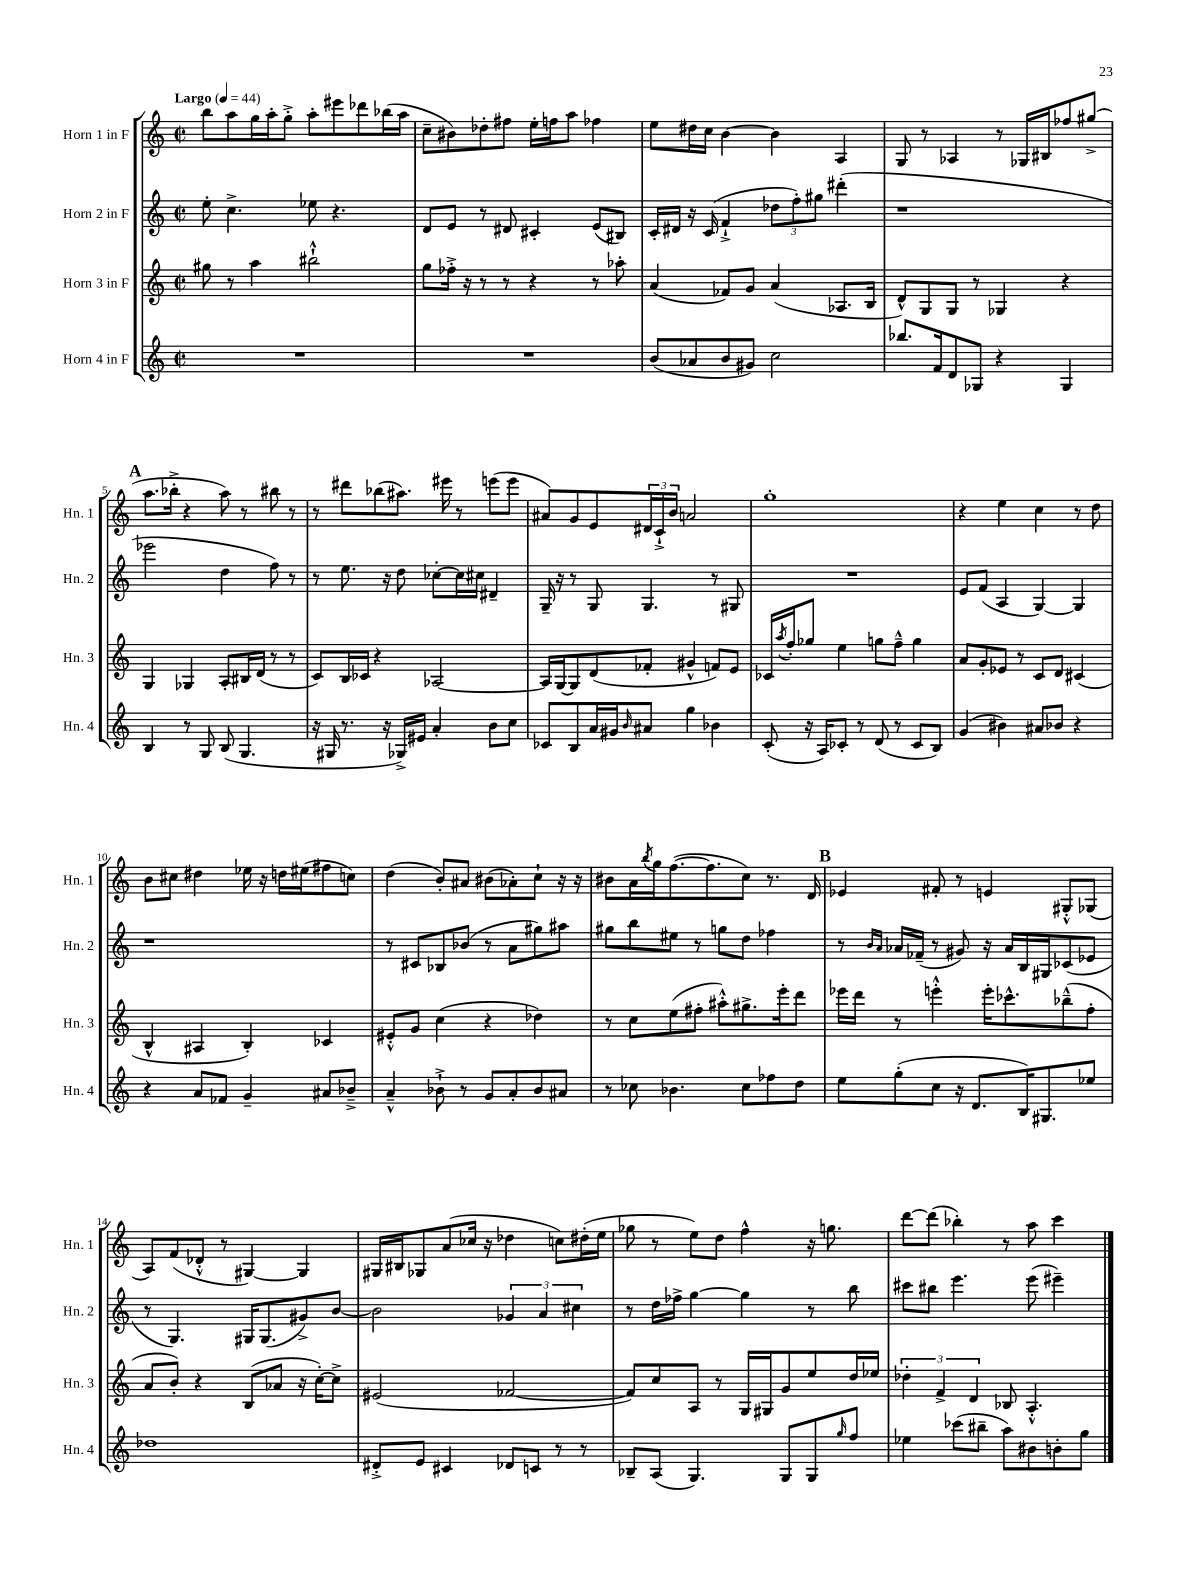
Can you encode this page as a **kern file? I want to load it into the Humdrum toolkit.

**kern	**kern	**kern	**kern
*staff4	*staff3	*staff2	*staff1
*clefG2	*clefG2	*clefG2	*clefG2
*k[]	*k[]	*k[]	*k[]
*M2/2	*M2/2	*M2/2	*M2/2
*met(c|)	*met(c|)	*met(c|)	*met(c|)
*MM44	*MM44	*MM44	*MM44
1r	8gg#	8ee'	8bb
.	8r	4.cc^	8aa
.	4aa	.	16gg
.	.	.	16aa'
.	.	.	8gg'^
.	2bb#`^^	8ee-	8aa'
.	.	4.r	8eee#
.	.	.	8ddd-
.	.	.	(16bb-
.	.	.	16aa
=	=	=	=
1r	8gg	8d	8cc~
.	16ff-'^	8e	8b#)
.	16r	.	.
.	8r	8r	8dd-'
.	8r	8d#	8ff#
.	4r	4c#'	16ee'
.	.	.	16ff
.	.	.	8aa
.	8r	(8e	4ff-
.	8aa-'	8B#)	.
=	=	=	=
(8b	(4a	16c'	8ee
.	.	16d#	.
8a-	.	16r	16dd#
.	.	(16c	16cc
8b	8f-)	4f`^	[4b
8g#)	8g	.	.
2cc	(4a	12dd-	4b]
.	.	12ff')	.
.	.	12gg#	.
.	8.A-	(4ddd#'	4A
.	16B	.	.
=	=	=	=
8.bb-	8d^^)	1r	8G
.	8G	.	8r
16f	.	.	.
8d	8G	.	4A-
8G-	8r	.	.
4r	4G-	.	8r
.	.	.	16G-
.	.	.	16B#
4G-	4r	.	8ff-
.	.	.	(8gg#^
=	=	=	=
4B	4G	2eee-	8.aa
.	.	.	16bb-'^
8r	4G-	.	4r
8G	.	.	.
(8B	8A'	4dd	8aa)
4.G	16B#	.	8r
.	(16d	.	.
.	8r	8ff)	8bb#
.	8r	8r	8r
=	=	=	=
16r	8c)	8r	8r
16G#	.	.	.
8.r	16B	8.ee	8ddd#
.	16c-	.	.
.	4r	.	(8bb-
16r	.	16r	.
16G-^)	.	8dd	8.aa#)
16e#	.	.	.
4a'	[2A-	[8cc-'	.
.	.	.	16eee#
.	.	16cc-]	8r
.	.	16cc#	.
8b	.	4d#~	(8eee
8cc	.	.	8eee
=	=	=	=
8c-	16A-]	16G~	8a#)
.	[16G	16r	.
8B	8G]	8r	8g
16a	(8d	8G	8e
16g#	.	.	.
16qqb	.	.	.
8a#	8f-'	4.G	24d#
.	.	.	24c`^
.	.	.	24b
4gg	4g#^^	.	2a
4b-	8f)	8r	.
.	8e	8G#	.
=	=	=	=
(8c'	16c-	1r	1gg'
.	8qaa	.	.
.	16ff'	.	.
16r	8gg-	.	.
16A)	.	.	.
8c-'	4ee	.	.
8r	.	.	.
(8d	8gg	.	.
8r	8ff~^^	.	.
8c-	4gg	.	.
8B)	.	.	.
=	=	=	=
(4g	8a	8e	4r
.	8g'	(8f	.
4b#)	8e-	4A	4ee
.	8r	.	.
8a#	8c	[4G)	4cc
8b-	8d	.	.
4r	(4c#	4G]	8r
.	.	.	8dd
=	=	=	=
4r	4B^^	1r	8b
.	.	.	8cc#
8a	4A#	.	4dd#
8f-	.	.	.
4g~	4B')	.	16ee-
.	.	.	16r
.	.	.	16dd
.	.	.	(16ee#
8a#	4c-	.	8ff#
8b-~^	.	.	8cc)
=	=	=	=
4a~^^	8e#'^^	8r	(4dd
.	8g	8c#	.
8b-`^	(4cc	8B-	8b')
8r	.	(8b-	8a#
8g	4r	8r	(8b#
8a'	.	8a	8a-')
8b-	4dd-)	8gg#)	8cc`
8a#	.	8aa#	16r
.	.	.	16r
=	=	=	=
8r	8r	8gg#	8b#
8cc-	8cc	8bb	16a
.	.	.	8qbb
.	.	.	16gg
4.b-	(8ee	8ee#	([8.ff
.	8ff#'	8r	.
.	.	.	8.ff]
.	8aa#'^^)	8gg	.
8cc-	8.gg#^	8dd	8cc)
8ff-	.	4ff-	8.r
.	16eee'	.	.
8dd	8ddd	.	.
.	.	.	16d
=	=	=	=
8ee	16eee-	8r	4e-
.	16ddd	.	.
.	.	16qqb	.
.	.	16qqa	.
(8gg'	8r	16a-	.
.	.	(16f-~	.
8cc	4eee'^^	8r	8f#'
16r	.	8g#)	8r
8.d	.	.	.
.	16eee'	16r	4e
.	8.ccc-^^	16a-	.
16B)	.	16B	.
8.G#	.	16G#	.
.	(8bb-~^^	(8c-	8G#'^^
8ee-	8ff'	8e-	(8G-
=	=	=	=
1dd-	8a	8r	8A)
.	8b')	4.G)	(8f
.	4r	.	8d-'^^
.	.	.	8r
.	(8B	16G#	[4G#)
.	.	(8.G#	.
.	8a-	.	.
.	16r	8g#^)	4G#]
.	[16cc')	.	.
.	8cc^]	[8b	.
=	=	=	=
8d#'^	(2e#	2b]	16G#
.	.	.	16B#
8e	.	.	8G-
4c#	.	.	(8a
.	.	.	16cc-
.	.	.	16r
8d-	[2f-	6g-	4dd-
8c	.	.	.
.	.	6a	.
8r	.	.	8cc)
.	.	6cc#	.
8r	.	.	(16dd#'
.	.	.	16ee
=	=	=	=
8B-~	8f-])	8r	8gg-
(8A	8cc	16dd	8r
.	.	16ff-^	.
4.G)	8A	[4gg	8ee)
.	8r	.	8dd
.	16G	4gg]	4ff^^
.	16G#	.	.
8G	8g	.	.
8G	8ee	8r	16r
.	.	.	8.gg
16qqgg	.	.	.
8ff	16dd	8bb	.
.	16ee-	.	.
=	=	=	=
4ee-	6dd-'	8ccc#	[8ddd
.	.	8bb#	(8ddd]
.	6f^	.	.
(8ccc-	.	4.eee	4bb-')
.	6d	.	.
8bb#~	.	.	.
8aa)	8B-	.	8r
8b#	4.A'^^	(8eee	8aa
8b'	.	4eee#~)	4ccc
8gg	.	.	.
==	==	==	==
*-	*-	*-	*-
